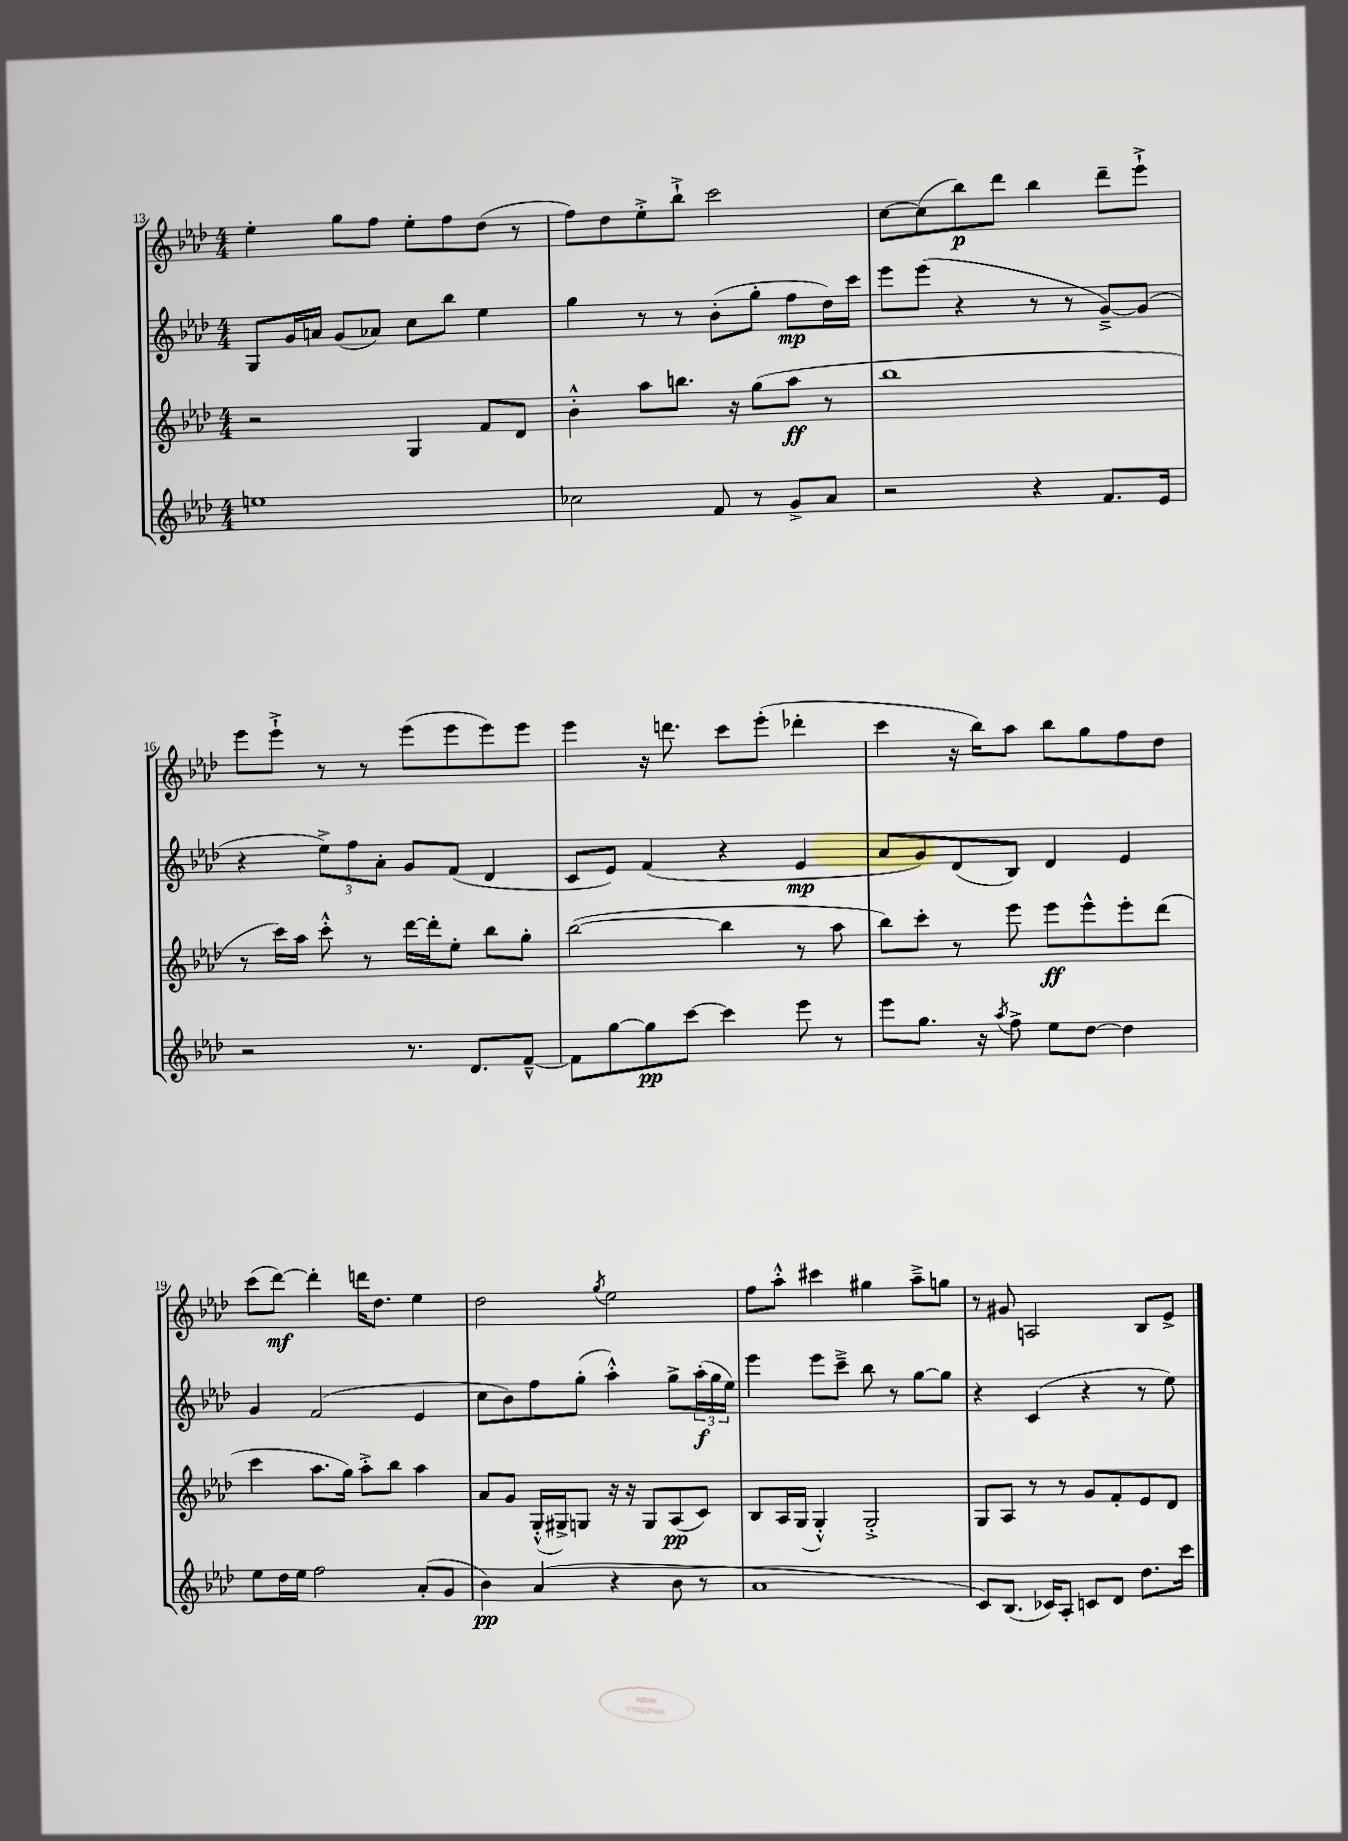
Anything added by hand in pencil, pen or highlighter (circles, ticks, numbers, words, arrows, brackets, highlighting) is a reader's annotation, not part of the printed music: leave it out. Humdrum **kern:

**kern	**kern	**kern	**kern
*staff4	*staff3	*staff2	*staff1
*clefG2	*clefG2	*clefG2	*clefG2
*k[b-e-a-d-]	*k[b-e-a-d-]	*k[b-e-a-d-]	*k[b-e-a-d-]
*M4/4	*M4/4	*M4/4	*M4/4
1ee	2r	8G	4ee-'
.	.	16g	.
.	.	16a	.
.	.	(8g	8gg
.	.	8a-)	8ff
.	4G	8cc	8ee-'
.	.	8bb-	8ff
.	8f	4ee-	(8dd-
.	8d-	.	8r
=	=	=	=
2cc-	4b-'^^	4gg	8ff)
.	.	.	8dd-
.	8aa-	8r	8ee-'^
.	8.bb	8r	8bb-`^
8f	.	(8b-'	2ccc
.	16r	.	.
8r	(8gg	8gg'	.
8g^	8aa-	8ff	.
8a-	8r	16dd-)	.
.	.	16ccc	.
=	=	=	=
2r	1bb-	8eee-	[8cc
.	.	(8eee-	(8cc]
.	.	4r	8bb-)
.	.	.	8ddd-
4r	.	8r	4bb-
.	.	8r	.
8.f	.	[8g~^)	8ddd-~
.	.	(8g]	8eee-`^
16e-	.	.	.
=	=	=	=
2r	8r	4r	8eee-
.	16ccc)	.	8eee-`^
.	16aa-	.	.
.	8ccc'^^	12ee-^)	8r
.	.	12ff	.
.	8r	.	8r
.	.	12a-'	.
8.r	[16ddd-	8g	(8eee-
.	16ddd-']	.	.
.	8ee-'	(8f	8eee-
8.d-	.	.	.
.	8bb-	4d-	8eee-)
[8f~^^	8gg'	.	8eee-
=	=	=	=
8f]	([2bb-	8c	4eee-
[8gg	.	8e-)	.
8gg]	.	(4f	16r
.	.	.	8.ddd
[8ccc	.	.	.
4ccc]	4bb-]	4r	8ccc
.	.	.	(8eee-'
8eee-	8r	4e-	4ddd-'
8r	8aa-	.	.
=	=	=	=
8eee-	8bb-)	8a-	4ccc
8.gg	8ccc'	8g)	.
.	8r	(8d-	16r
16r	.	.	16bb-)
8qaa-	.	.	.
8ff^	8eee-	8B-)	8aa-
8ee-	8eee-	4d-	8bb-
[8dd-	8eee-^^	.	8gg
4dd-]	8eee-'	4e-	8ff
.	(8ddd-	.	8dd-
=	=	=	=
8ee-	4ccc	4g	(8ccc
16dd-	.	.	[8ddd-)
16ee-	.	.	.
2ff	8.aa-	(2f	4ddd-']
.	16gg)	.	.
.	8aa-'^	.	16ddd
.	.	.	8.dd-
.	8bb-	.	.
(8a-'	4aa-	4e-	4ee-
8g	.	.	.
=	=	=	=
4b-)	8a-	8cc	2dd-
.	8g	8b-)	.
(4a-	(16G'^^	8ff	.
.	16G#^)	.	.
.	8G	(8gg'	.
.	.	.	8qgg
4r	16r	4aa-'^^)	2ee-
.	16r	.	.
.	8G	.	.
8b-	(8A-	8gg^	.
8r	8c)	(24aa-'	.
.	.	24gg	.
.	.	24ee-)	.
=	=	=	=
1a-	8B-	4eee-	8ff
.	16A-	.	8aa-'^^
.	(16G	.	.
.	4G'^^)	8eee-	4ccc#
.	.	8ccc~^	.
.	2G'^	8bb-	4gg#
.	.	8r	.
.	.	[8gg	8aa-~^
.	.	8gg]	8gg
=	=	=	=
8c)	8G	4r	8r
(8.B-	8A-	.	8g#
.	8r	(4c	2A
16c-)	.	.	.
8A-'	8r	.	.
8c	8g	4r	.
8d-	8f'	.	.
8.dd-	8e-	8r	8B-
.	8d-	8ee-)	8e-^
16ccc	.	.	.
==	==	==	==
*-	*-	*-	*-
